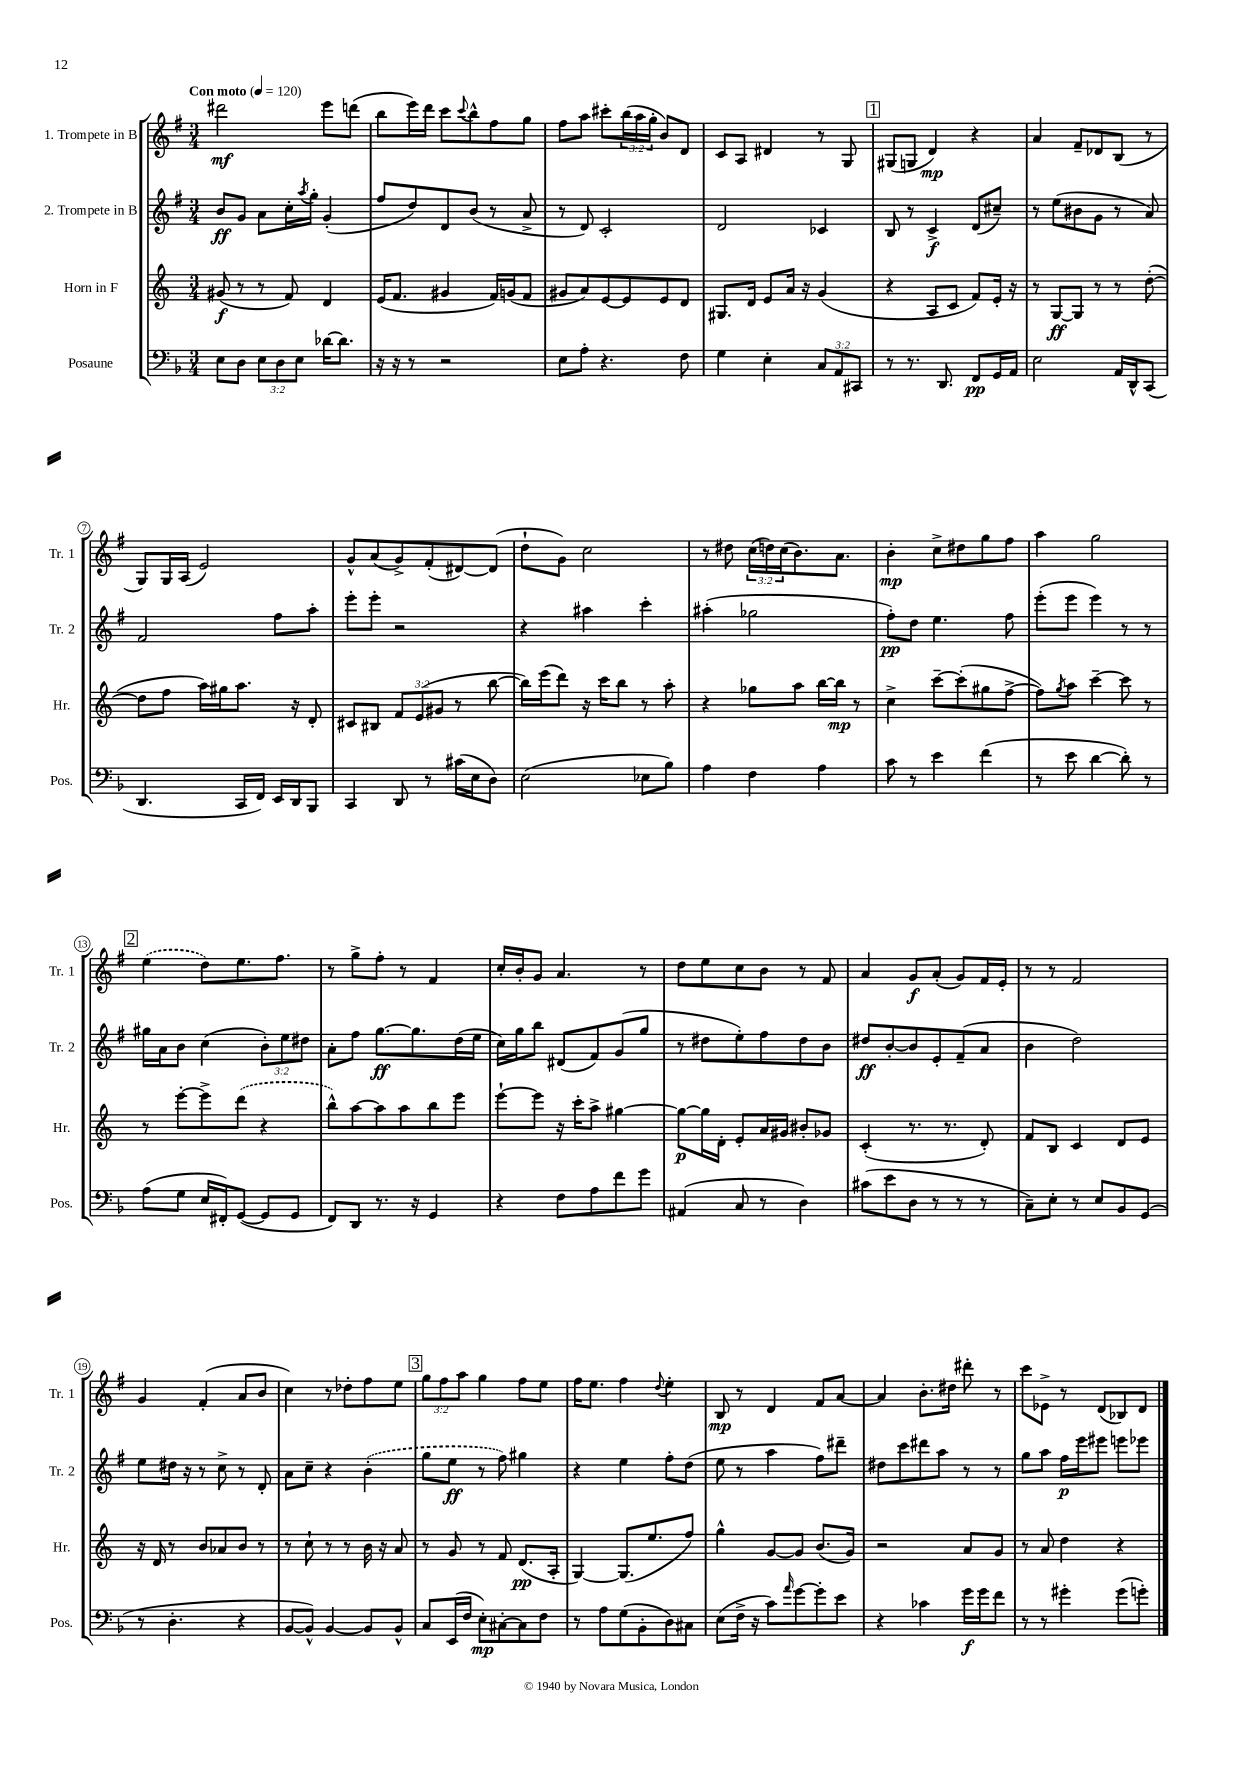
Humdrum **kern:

**kern	**kern	**kern	**kern
*staff4	*staff3	*staff2	*staff1
*clefF4	*clefG2	*clefG2	*clefG2
*k[b-]	*k[]	*k[f#]	*k[f#]
*M3/4	*M3/4	*M3/4	*M3/4
*MM120	*MM120	*MM120	*MM120
8E	(8g#	8b	2ddd#
8D	8r	8g	.
12E	8r	8a	.
12D	.	.	.
.	8f)	16cc'	.
12E	.	.	.
.	.	8qaa	.
.	.	16gg'	.
[16d-	4d	(4g'	8eee
8.d-]	.	.	.
.	.	.	(8ddd
=	=	=	=
16r	(16e	8ff#	8bb
16r	8.f	.	.
8r	.	8dd)	16eee)
.	.	.	16ddd
2r	4g#	8d	8ccc
.	.	.	8qqccc
.	.	(8b	8bb^^
.	16f)	8r	8ff#
.	(16g	.	.
.	8f	8a^	8gg
=	=	=	=
8E	8g#	8r	8ff#
8A'	8a)	8d)	8aa
4.r	[8e	2c'	8ccc#'
.	8e]	.	(24bb
.	.	.	24aa
.	.	.	24gg'
.	8e	.	8b)
8F	8d	.	8d
=	=	=	=
4G	8.G#	2d	8c
.	.	.	8A
.	16d	.	.
4E'	8e	.	4d#
.	16a	.	.
.	16r	.	.
12C	(4g	4c-	8r
12AA	.	.	.
.	.	.	8G
12CC#	.	.	.
=	=	=	=
8r	4r	8B	(8G#
8.r	.	8r	8G
.	8A	4c^	4d)
8.DD	.	.	.
.	8c	.	.
8FF	8f)	(8d	4r
16GG	16e'	8cc#~)	.
16AA	16r	.	.
=	=	=	=
2E	8r	8r	4a
.	[8G	(8ee	.
.	8G]	8b#	8f#~
.	8r	8g	8d-
16AA	8r	8r	(8B
16DD^^	.	.	.
(8CC	([8dd'	8a)	8r
=	=	=	=
4.DD	8dd]	2f#	8G)
.	8ff	.	16G
.	.	.	(16A
.	16aa)	.	2e)
.	16gg#	.	.
16CC	8.aa	.	.
16FF)	.	.	.
16EE	.	8ff#	.
16DD	16r	.	.
8BBB-	8d'	8aa'	.
=	=	=	=
4CC	8c#	8eee'	8g^^
.	8B#	8eee'	(8a
8DD	12f	2r	8g^)
.	(12e	.	.
8r	.	.	(8f#'
.	12g#	.	.
(16c#	8r	.	[8d#)
16E	.	.	.
8D)	[8bb	.	(8d#]
=	=	=	=
(2E	16bb])	4r	8dd`
.	(16eee	.	.
.	8ddd)	.	8g)
.	16r	4aa#	2cc
.	16ccc	.	.
.	8bb	.	.
8E-	8r	4ccc'	.
8B-)	8aa'	.	.
=	=	=	=
4A	4r	(4aa#'	8r
.	.	.	8dd#
4F	8gg-	2gg-	(24cc
.	.	.	24dd)
.	.	.	(24cc
.	8aa	.	8.b)
4A	[16bb	.	.
.	16bb]	.	8.a
.	8r	.	.
=	=	=	=
8c	4cc^	8ff#')	4b'
8r	.	8dd	.
4e	[8ccc~	4.ee	8cc^
.	(8ccc']	.	8dd#
(4f	8gg#	.	8gg
.	[8ff^	8ff#	8ff#
=	=	=	=
8r	8ff])	(8eee'	4aa
.	8qgg	.	.
8e	8aa	8eee	.
[4d	[4ccc~	4eee)	2gg
8d'])	8ccc]	8r	.
8r	8r	8r	.
=	=	=	=
(8A	8r	16gg#	(4ee
.	.	16a	.
8G	[8eee'	8b	.
16E	8eee^]	(4cc	8dd)
16FF#')	.	.	.
([8GG	(8ddd	.	8.ee
8GG]	4r	12b')	.
.	.	.	8.ff#
.	.	12ee	.
8GG	.	.	.
.	.	12dd#	.
=	=	=	=
8FF)	8bb^^)	8a'	8r
8DD	[8aa	8ff#	8gg^
8.r	8aa]	[8.gg	8ff#'
.	8aa	.	8r
16r	.	8.gg]	.
4GG	8bb	.	4f#
.	8eee	(16dd	.
.	.	16ee	.
=	=	=	=
4r	[8eee`	16cc)	16cc'
.	.	16gg	16b'
.	8eee]	8bb	8g
8F	16r	(8d#	4.a
.	16ccc'	.	.
8A	8aa^	8f#)	.
8f	[4gg#	(8g	.
8g	.	8gg	8r
=	=	=	=
(4AA#	8gg#_	8r	8dd
.	16gg#]	8dd#	8ee
.	16d'	.	.
8C	8e'	8ee')	8cc
8r	16a	8ff#	8b
.	16g#	.	.
4D)	8b#'	8dd#	8r
.	8g-	8b	8f#
=	=	=	=
(8c#	(4c'	8dd#	4a
8e	.	[8b'	.
8D	8.r	8b]	8g
8r	.	8e'	(8a'
.	8.r	.	.
8r	.	(8f#~	8g)
8r	8d')	8a	16f#
.	.	.	16e'
=	=	=	=
8C~)	8f	4b	8r
8E'	8B	.	8r
8r	4c	2dd)	2f#
8E	.	.	.
8BB-	8d	.	.
(8GG	8e	.	.
=	=	=	=
8r	16r	8ee	4g
.	16d	.	.
4.D'	8r	16dd#	.
.	.	16r	.
.	8b	8r	(4f#'
.	8a-	8cc^	.
4r	8b	8r	8a
.	8r	8d'	8b
=	=	=	=
[8BB-	8r	8a	4cc)
8BB-^^])	8cc`	8cc~	.
[4BB-	8r	4r	8r
.	8r	.	8dd-'
8BB-]	16b	(4b'	8ff#
.	16r	.	.
8BB-^^	8a	.	8ee
=	=	=	=
8C	8r	8gg	12gg
.	.	.	12ff#
(16EE	8g	8ee	.
.	.	.	12aa
16F	.	.	.
8E')	8r	8r	4gg
[8C#'	8f	8ff#)	.
8C#]	(8.d	4gg#	8ff#
8F	.	.	8ee
.	16A'	.	.
=	=	=	=
8r	[4G)	4r	16ff#
.	.	.	8.ee
8A	.	.	.
(8G	(8.G]	4ee	4ff#
8BB-'	.	.	.
.	8.ee	.	.
.	.	.	8qqdd
8D)	.	8ff#'	4ee'
8C#	8ff)	(8dd	.
=	=	=	=
(8E	4gg^^	8ee	8B
16F^	.	8r	8r
16r	.	.	.
8c)	[8g	4aa	4d
16qqa	.	.	.
[8g	8g]	.	.
8g']	(8.b	8ff#)	8f#
8e	.	8ddd#~	[8a
.	16g)	.	.
=	=	=	=
4r	2r	8dd#	4a]
.	.	8ccc	.
4c-	.	8ddd#	8.b'
.	.	8aa	.
.	.	.	16dd#
16g	8a	8r	8ddd#'
16g	.	.	.
8f	8g	8r	8r
=	=	=	=
8r	8r	8gg	8ccc
8r	8a	8aa	8e-^
4g#'	4dd	16ff#	8r
.	.	16eee	.
.	.	8eee#	(8d
(8g#	4r	8eee	8B-)
8g')	.	8eee-	8d
==	==	==	==
*-	*-	*-	*-
